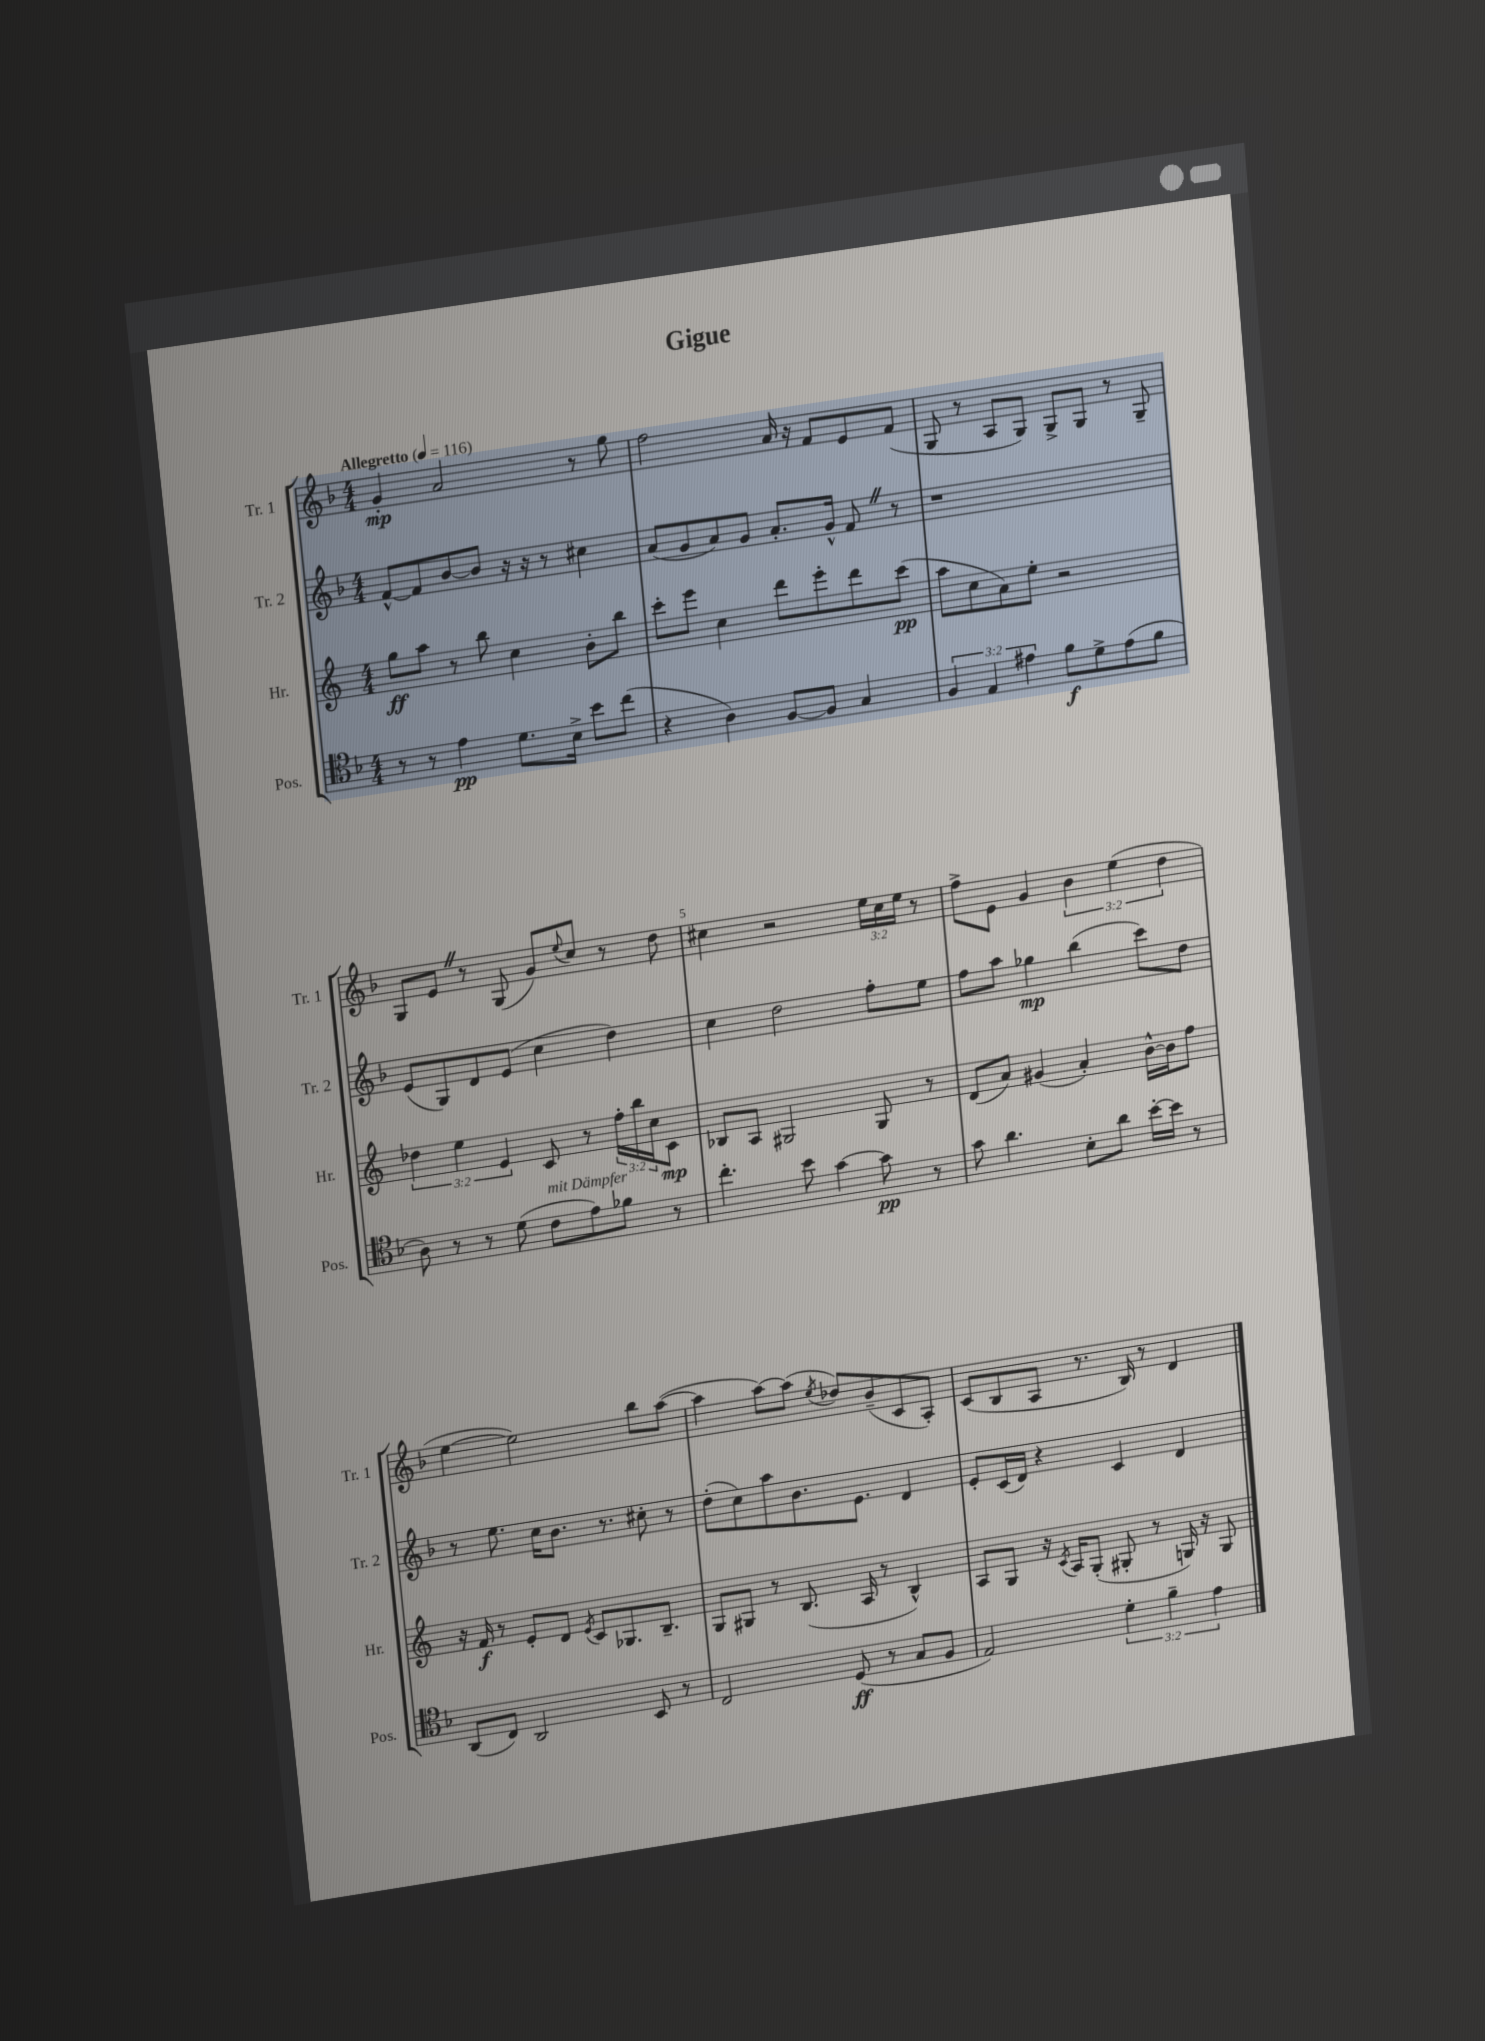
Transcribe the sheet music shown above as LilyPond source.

\header { title = "Gigue" }
<<
\new StaffGroup <<
\new Staff = "s0" \with { instrumentName = "Tr. 1" shortInstrumentName = "Tr. 1" } {
    \clef treble \key f \major \numericTimeSignature \time 4/4 \override Staff.TupletNumber.text = #tuplet-number::calc-fraction-text \tempo "Allegretto" 4 = 116
    g'4-.\mp a'2 r8 g''8 |
    f''2 a'16 r16 f'8 e'8 f'8( |
    g8 r8 a8 g8) g8-> g8 r8 g8-- |
    g8 e'8 \once \override BreathingSign.text = \markup { \musicglyph "scripts.caesura.straight" } \breathe r8 g8( g'8) \appoggiatura { e''8 } c''8 r8 d''8 |
    cis''4 r2 \tuplet 3/2 { e''16 cis''16 e''16 } r8 |
    f''8-> e'8 g'4 \tuplet 3/2 { bes'4 e''4( d''4 } |
    e''4~ e''2) bes''8 a''8~( |
    a''4 a''8~) a''8( \acciaccatura { e''8 } des''8) bes'8--( c'8 a8-.) |
    c'8( bes8 a8 r8. bes16) r8 d'4 \bar "|." |
}
\new Staff = "s1" \with { instrumentName = "Tr. 2" shortInstrumentName = "Tr. 2" } {
    \clef treble \key f \major \numericTimeSignature \time 4/4
    f'8~-^ f'8 bes'8~ bes'8 r16 r16 r8 cis''4 |
    a'8( g'8 a'8) g'8 a'8.-. g'16-^ f'8 \once \override BreathingSign.text = \markup { \musicglyph "scripts.caesura.straight" } \breathe r8 |
    r1 |
    e'8( g8) d'8 e'8( c''4 d''4) |
    c''4 d''2 f''8-. e''8 |
    f''8 a''8 ges''4\mp bes''4( c'''8) d''8 |
    r8 e''8. c''16 bes'8. r8. cis''8-. r8 |
    d''8-.( c''8) a''8 bes'8. e'8. d'4 |
    e'8-. c'16( d'16) r4 c'4 d'4 \bar "|." |
}
\new Staff = "s2" \with { instrumentName = "Hr." shortInstrumentName = "Hr." } {
    \clef treble \key c \major \numericTimeSignature \time 4/4 \override Staff.TupletNumber.text = #tuplet-number::calc-fraction-text
    g''8\ff a''8 r8 b''8 c''4 b'8-. b''8 |
    c'''8-. e'''8 c''4 d'''8 e'''8-. d'''8 c'''8\pp( |
    a''8 c''8 a'8) e''8-. r2 |
    \tuplet 3/2 { des''4 e''4 e'4 } c'8 r8 \tuplet 3/2 { f''16-. b''16 c''16 } c'8\mp |
    bes8 a8 gis2 gis8 r8 |
    d'8( a'8) gis'4( a'4-.) b'16~-^ b'16 f''8 |
    r16 f'16\f r8 e'8-. d'8 \acciaccatura { e'8 } c'8 ges8. b8.-- |
    g8 gis8 r8 b8.( a16 r8 b4-^) |
    a8 g8 r16 \acciaccatura { c'8 } a16 g8-.( gis8-. r8 g16) r16 g8 \bar "|." |
}
\new Staff = "s3" \with { instrumentName = "Pos." shortInstrumentName = "Pos." } {
    \clef tenor \key f \major \numericTimeSignature \time 4/4 \override Staff.TupletNumber.text = #tuplet-number::calc-fraction-text
    r8 r8 e'4\pp d'8. bes16-> bes'8 c''8( |
    r4 a4) f8~ f8 g4 |
    \tuplet 3/2 { f4 e4 eis'4 } f'8\f d'8-> eis'8( f'8 |
    a8) r8 r8 d'8( c'8^\markup { \italic "mit Dämpfer" } e'8) fes'8 r8 |
    c''4.-. bes'8 g'4~ g'8\pp r8 |
    g'8 a'4. bes8-. a'8 bes'16~-. bes'16 r8 |
    a,8( c8) a,2 bes,8 r8 |
    c2 d8\ff( r8 g8 f8 |
    e2) \tuplet 3/2 { d'4-. f'4-- e'4 } \bar "|." |
}
>>
>>
\layout { \context { \Score \override BarNumber.break-visibility = ##(#f #t #t) barNumberVisibility = #(every-nth-bar-number-visible 5) } }
